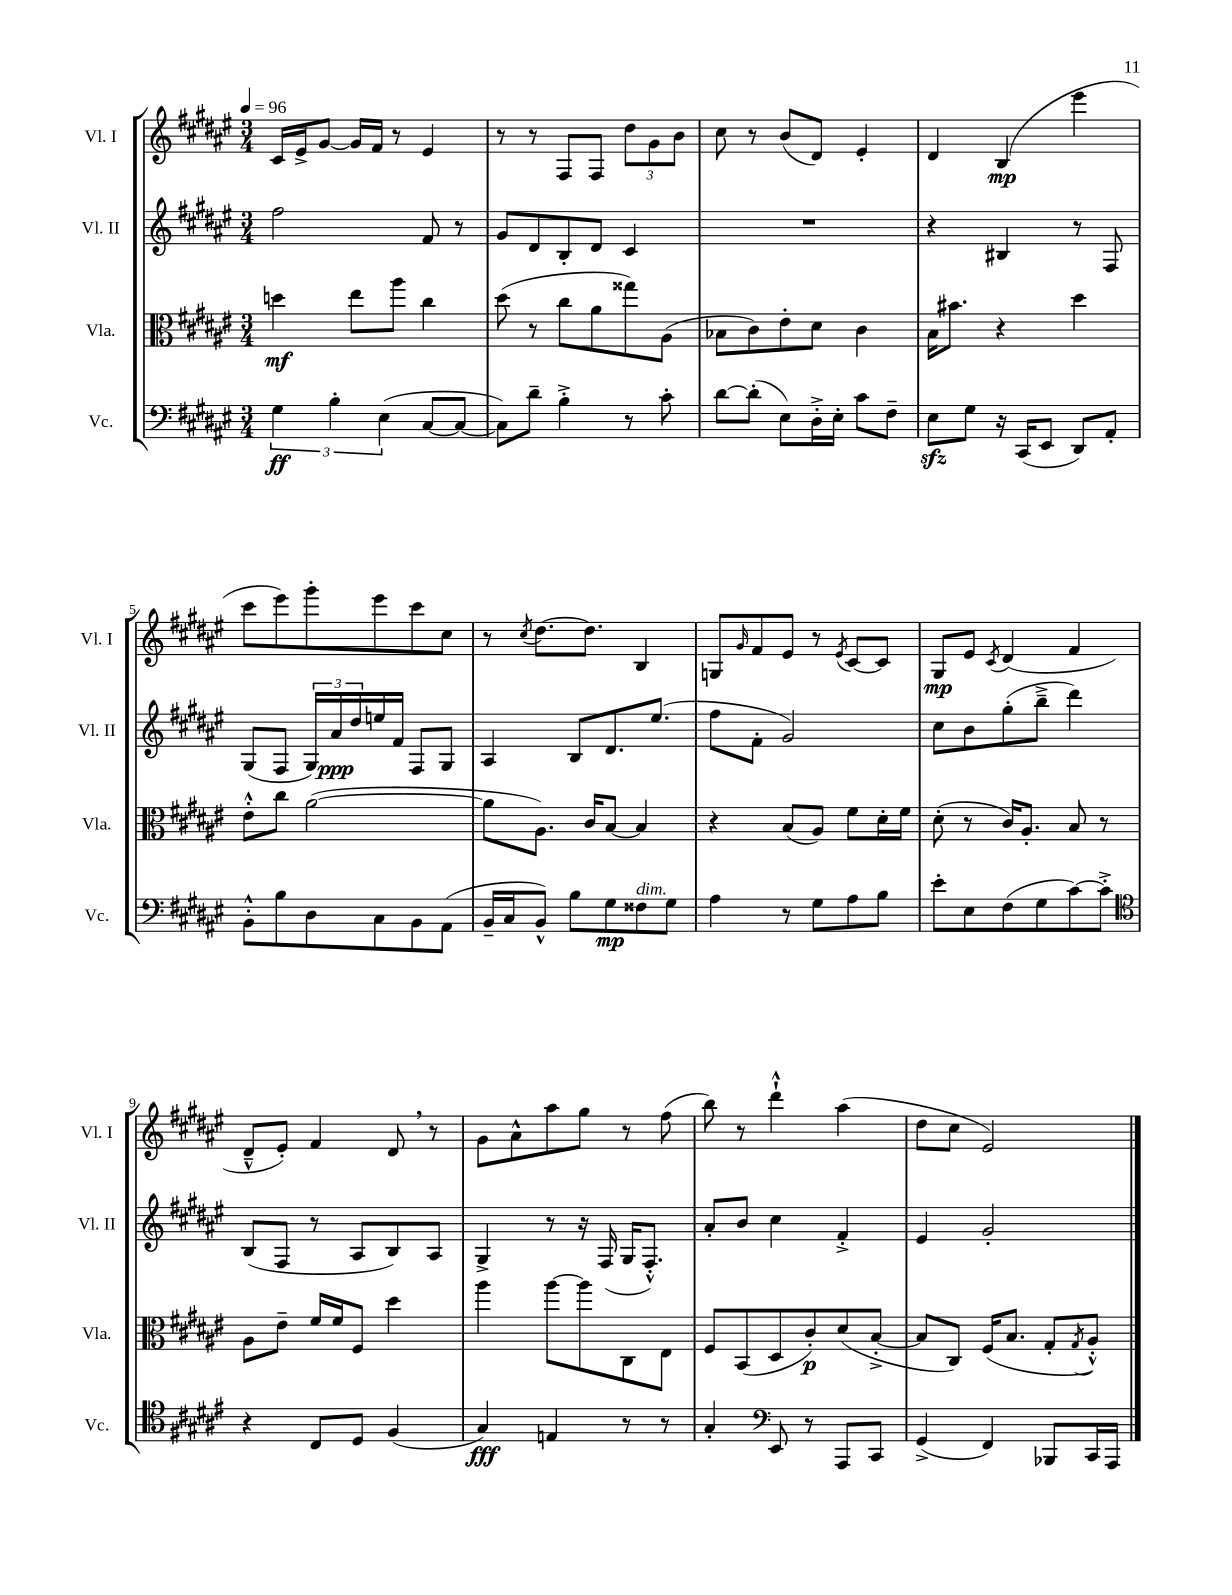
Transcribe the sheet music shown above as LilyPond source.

<<
\new StaffGroup <<
\new Staff = "s0" \with { instrumentName = "Vl. I" shortInstrumentName = "Vl. I" } {
    \clef treble \key fis \major \numericTimeSignature \time 3/4 \tempo 4 = 96
    cis'16 eis'16-> gis'8~ gis'16 fis'16 r8 eis'4 |
    r8 r8 fis8 fis8 \tuplet 3/2 { dis''8 gis'8 b'8 } |
    cis''8 r8 b'8( dis'8) eis'4-. |
    dis'4 b4\mp( eis'''4 |
    cis'''8 eis'''8) gis'''8-. eis'''8 cis'''8 cis''8 |
    r8 \acciaccatura { cis''8 } dis''8.~ dis''8. b4 |
    g8 \grace { gis'16 } fis'8 eis'8 r8 \acciaccatura { eis'8 } cis'8~ cis'8 |
    gis8\mp eis'8 \acciaccatura { cis'8 } dis'4( fis'4 |
    dis'8---^ eis'8-.) fis'4 dis'8 \breathe r8 |
    gis'8 ais'8-^ ais''8 gis''8 r8 fis''8( |
    b''8) r8 dis'''4-!-^ ais''4( |
    dis''8 cis''8 eis'2) \bar "|." |
}
\new Staff = "s1" \with { instrumentName = "Vl. II" shortInstrumentName = "Vl. II" } {
    \clef treble \key fis \major \numericTimeSignature \time 3/4
    fis''2 fis'8 r8 |
    gis'8 dis'8 b8-. dis'8 cis'4 |
    R2. |
    r4 bis4 r8 fis8 |
    gis8( fis8 \tuplet 3/2 { gis16) ais'16\ppp dis''16 } e''16 fis'16 fis8 gis8 |
    ais4 b8 dis'8. eis''8.( |
    fis''8 fis'8-. gis'2) |
    cis''8 b'8 gis''8-.( b''8---> dis'''4) |
    b8( fis8 r8 ais8 b8) ais8 |
    gis4-> r8 r16 fis16( gis16 fis8.-.-^) |
    ais'8-. b'8 cis''4 fis'4-.-> |
    eis'4 gis'2-. \bar "|." |
}
\new Staff = "s2" \with { instrumentName = "Vla." shortInstrumentName = "Vla." } {
    \clef alto \key fis \major \numericTimeSignature \time 3/4
    d''4\mf eis''8 ais''8 cis''4 |
    dis''8( r8 cis''8 ais'8 gisis''8) ais8( |
    bes8 cis'8) eis'8-. dis'8 cis'4 |
    b16 bis'8. r4 dis''4 |
    eis'8-.-^ cis''8 ais'2~( |
    ais'8 ais8.) cis'16 b8~ b4 |
    r4 b8( ais8) fis'8 dis'16-. fis'16 |
    dis'8-.( r8 cis'16) ais8.-. b8 r8 |
    ais8 eis'8-- fis'16 fis'16 fis8 dis''4 |
    ais''4 ais''8~ ais''8 cis8 eis8 |
    fis8 b,8( dis8 cis'8-.\p) dis'8( b8~-.-> |
    b8 cis8) fis16( b8. gis8-. \acciaccatura { gis8 } ais8-.-^) \bar "|." |
}
\new Staff = "s3" \with { instrumentName = "Vc." shortInstrumentName = "Vc." } {
    \clef bass \key fis \major \numericTimeSignature \time 3/4
    \tuplet 3/2 { gis4\ff b4-. eis4( } cis8~ cis8~ |
    cis8) dis'8-- b4-.-> r8 cis'8-. |
    dis'8~ dis'8-.( eis8) dis16-.-> eis16-. cis'8 fis8-- |
    eis8\sfz gis8 r16 cis,16( eis,8 dis,8) ais,8-. |
    b,8-.-^ b8 dis8 cis8 b,8 ais,8( |
    b,16-- cis16 b,8-^) b8 gis8\mp fisis8^\markup { \italic "dim." } gis8 |
    ais4 r8 gis8 ais8 b8 |
    eis'8-. eis8 fis8( gis8 cis'8~) cis'8-.-> |
    \clef tenor r4 cis8 dis8 fis4( |
    gis4\fff) e4 r8 r8 |
    gis4-. \clef bass eis,8 r8 ais,,8 cis,8 |
    gis,4->( fis,4) bes,,8 cis,16 ais,,16 \bar "|." |
}
>>
>>
